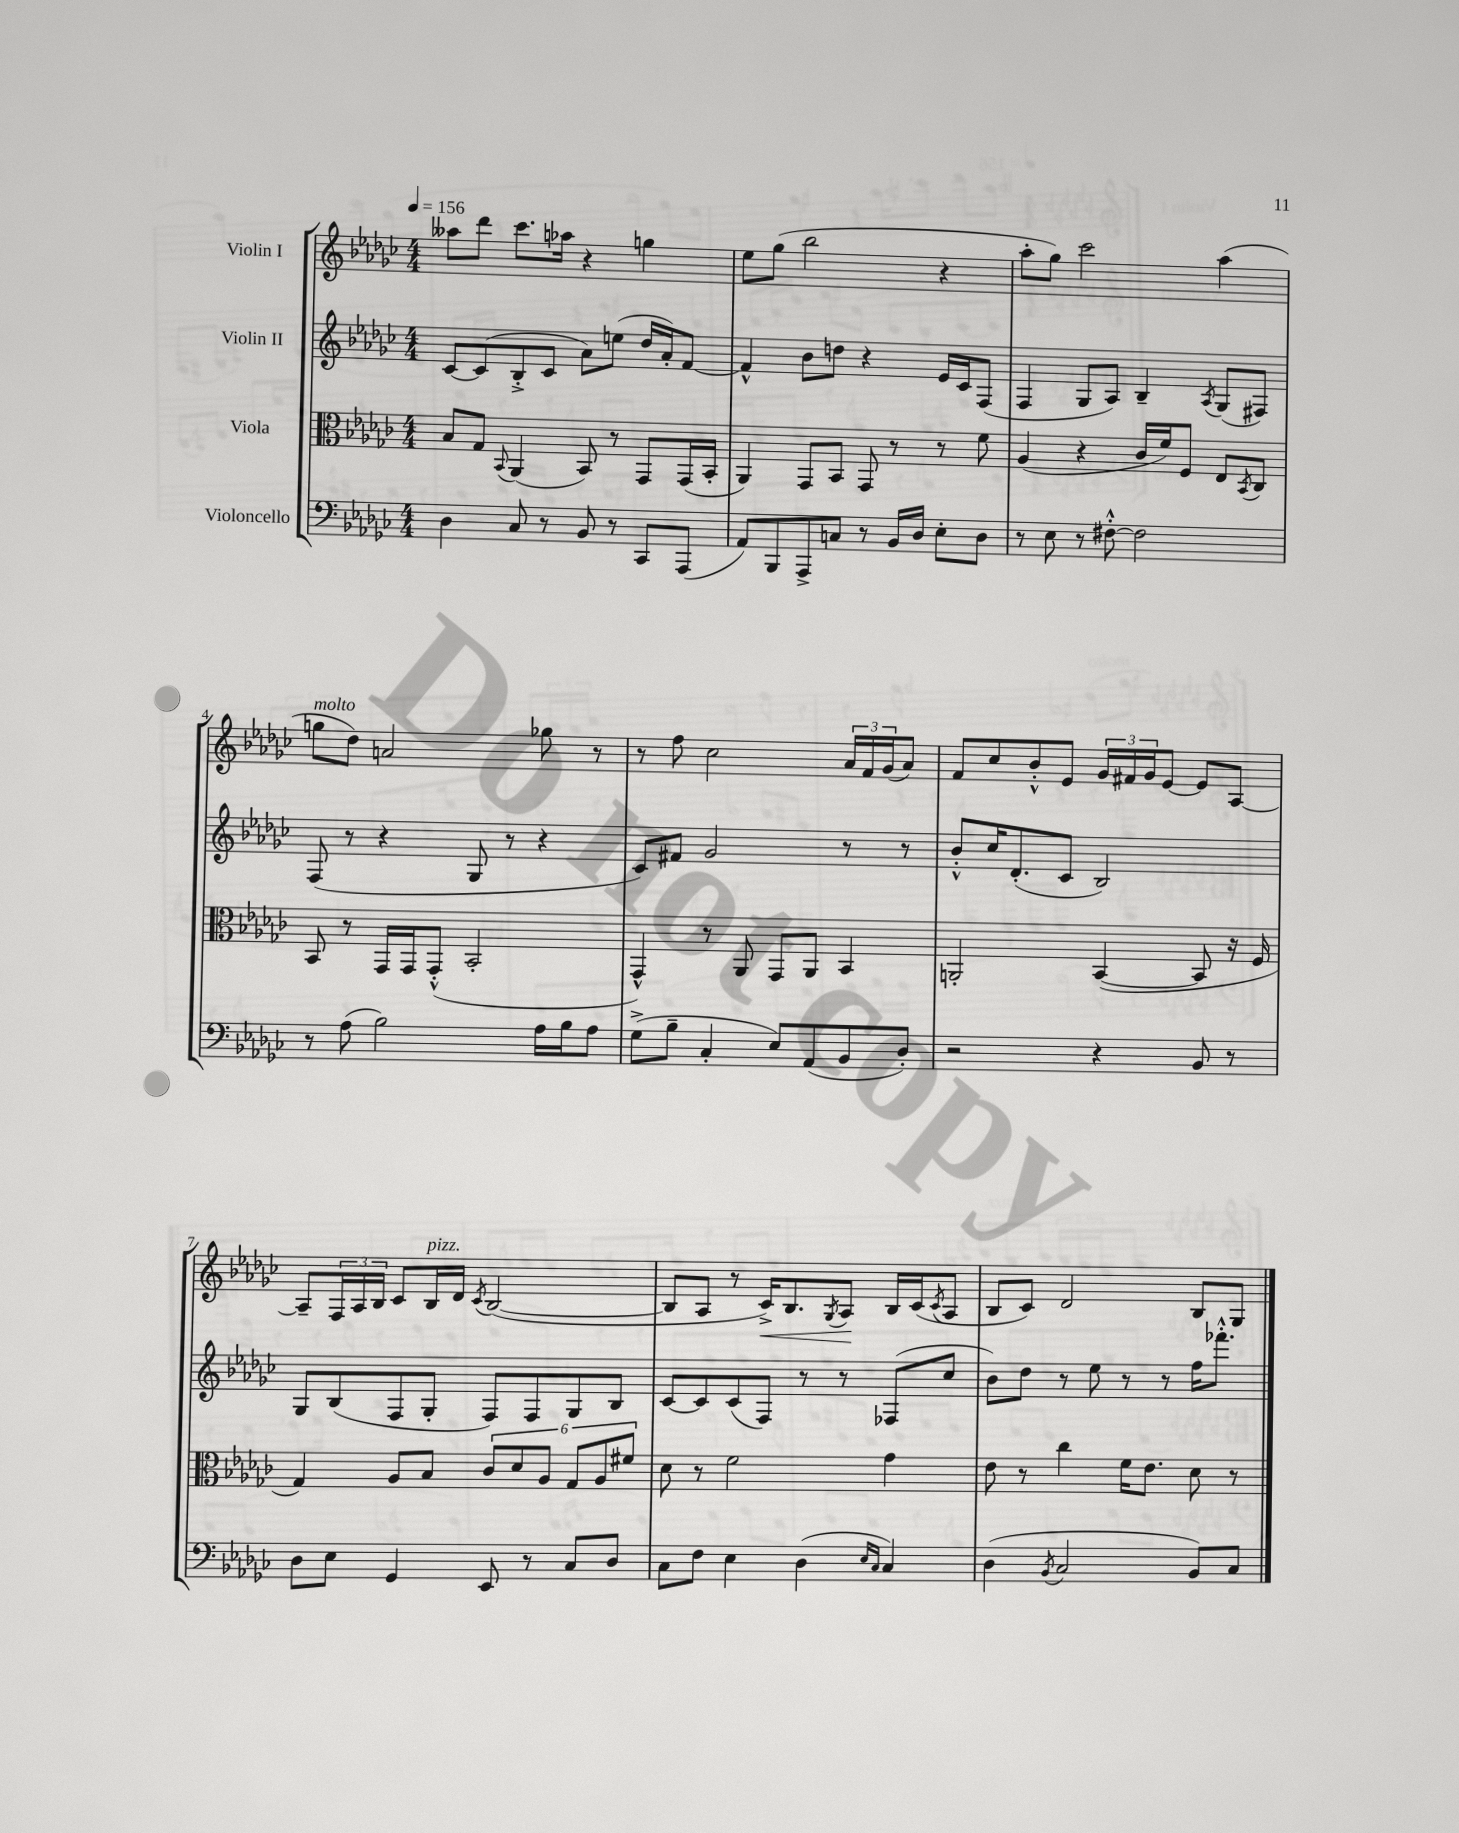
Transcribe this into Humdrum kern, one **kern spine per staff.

**kern	**kern	**kern	**kern
*staff4	*staff3	*staff2	*staff1
*clefF4	*clefC3	*clefG2	*clefG2
*k[b-e-a-d-g-c-]	*k[b-e-a-d-g-c-]	*k[b-e-a-d-g-c-]	*k[b-e-a-d-g-c-]
*M4/4	*M4/4	*M4/4	*M4/4
*MM156	*MM156	*MM156	*MM156
4D-\	8B-/L	[8c-/L	8aa--\L
.	8G-/J	(8c-/]	8ddd-\J
.	8qqBB-/	.	.
8C-/	(4AA-/	8B-'^/	8.ccc-\L
8r	.	8c-/J	.
.	.	.	16aa-\Jk
8BB-/	8BB-/)	8a-\L)	4r
8r	8r	(8ee\J	.
8CC-/L	8GG-/L	16dd-/LL	4gg\
.	.	16a-'/J)	.
(8AAA-/J	(16GG-/L	[8f/J	.
.	16BB-'/JJ	.	.
=	=	=	=
8AA-/L)	4AA-/)	4f^^/]	8ee-\L
8BBB-/	.	.	(8gg-\J
8AAA-^/	8GG-/L	8b-\L	2bb-\
8C/J	8BB-/J	8dd\J	.
8r	8GG-/	4r	.
16BB-/LL	8r	.	.
16D-/JJ	.	.	.
8E-'\L	8r	16e-/LL	4r
.	.	16c-/J	.
8D-\J	8f\	(8F/J	.
=	=	=	=
8r	(4A-/	4F/	8aa-'\L
8E-\	.	.	8gg-\J)
8r	4r	8G-/L	2ccc-\
[8F#'^^\	.	8A-/J)	.
2F#\]	16c-/LL	4B-~/	.
.	16f/J)	.	.
.	8F/J	.	.
.	.	8qA-/	.
.	8E-/L	(8G-/L	(4aa-\
.	8qBB-/	.	.
.	8C-/J	8F#/J)	.
=	=	=	=
8r	8BB-/	(8F/	8gg\L
(8A-\	8r	8r	8dd-\J)
2B-\)	16GG-/LL	4r	2a/
.	16GG-/J	.	.
.	(8GG-'^^/J	.	.
.	2BB-'/	8G-/	.
.	.	8r	.
16A-\LL	.	4r	8gg-\
16B-\J	.	.	.
8A-\J	.	.	8r
=	=	=	=
(8G-^\L	4GG-^^/)	8c-/L)	8r
8B-~\J	.	8f#/J	8ff\
4C-'/	8r	2g-/	2cc-\
.	8AA-/	.	.
8E-/L)	8GG-/L	.	.
(8AA-/	8AA-/J	.	.
8BB-/	4BB-/	8r	24a-/LL
.	.	.	24f/
.	.	.	(24g-/J
8D-'/J)	.	8r	8a-/J)
=	=	=	=
2r	2AA'/	8b-'^^/L	8f/L
.	.	16cc-/K	8cc-/
.	.	(8.d-'/	.
.	.	.	8b-'^^/
.	.	8c-/J	8e-/J
4r	([4BB-/	2B-/)	24g-/LL
.	.	.	24f#/
.	.	.	24g-/J
.	.	.	[8e-/J
8BB-/	8BB-/]	.	8e-/]L
8r	16r	.	[8A-/J
.	16F/	.	.
=	=	=	=
8D-\L	4G-/)	8G-/L	8A-~/]L
8E-\J	.	(8B-/	24F/L
.	.	.	24A-/
.	.	.	24B-/JJ
4GG-/	8A-/L	8F/	8c-/L
.	8B-/J	8G-'/J	16B-/L
.	.	.	16d-/JJ
.	.	.	8qc-/
8EE-/	12c-/L	8F/L)	([2B-/
.	12d-/	.	.
8r	.	8F/	.
.	12A-/J	.	.
8C-/L	12G-/L	8G-/	.
.	12A-/	.	.
8D-/J	.	8B-/J	.
.	12f#/J	.	.
=	=	=	=
8C-\L	8d-\	[8c-/L	8B-/]L
8F\J	8r	8c-/]	8A-/J
4E-\	2f\	(8c-/	8r
.	.	8F/J)	16c-^/LK)
.	.	.	8.B-/
(4D-\	.	8r	.
.	.	.	8qG-/
.	.	8r	8A-/J
16qqE-/LL	.	.	.
16qqC-/JJ	.	.	.
4C-/)	4g-\	(8F-/L	16B-/LL
.	.	.	(16c-/J
.	.	.	8qc-/
.	.	8cc-/J	8A-/J
=	=	=	=
(4D-\	8e-\	8b-\L)	8B-/L
.	8r	8dd-\J	8c-/J)
8qBB-/	.	.	.
2C-/	4cc-\	8r	2d-/
.	.	8ee-\	.
.	16f\LK	8r	.
.	8.e-\J	.	.
.	.	8r	.
8BB-/L)	8d-\	16ff\LK	8B-/L
.	.	8.fff-'^^\J	.
8C-/J	8r	.	8G-/J
==	==	==	==
*-	*-	*-	*-
